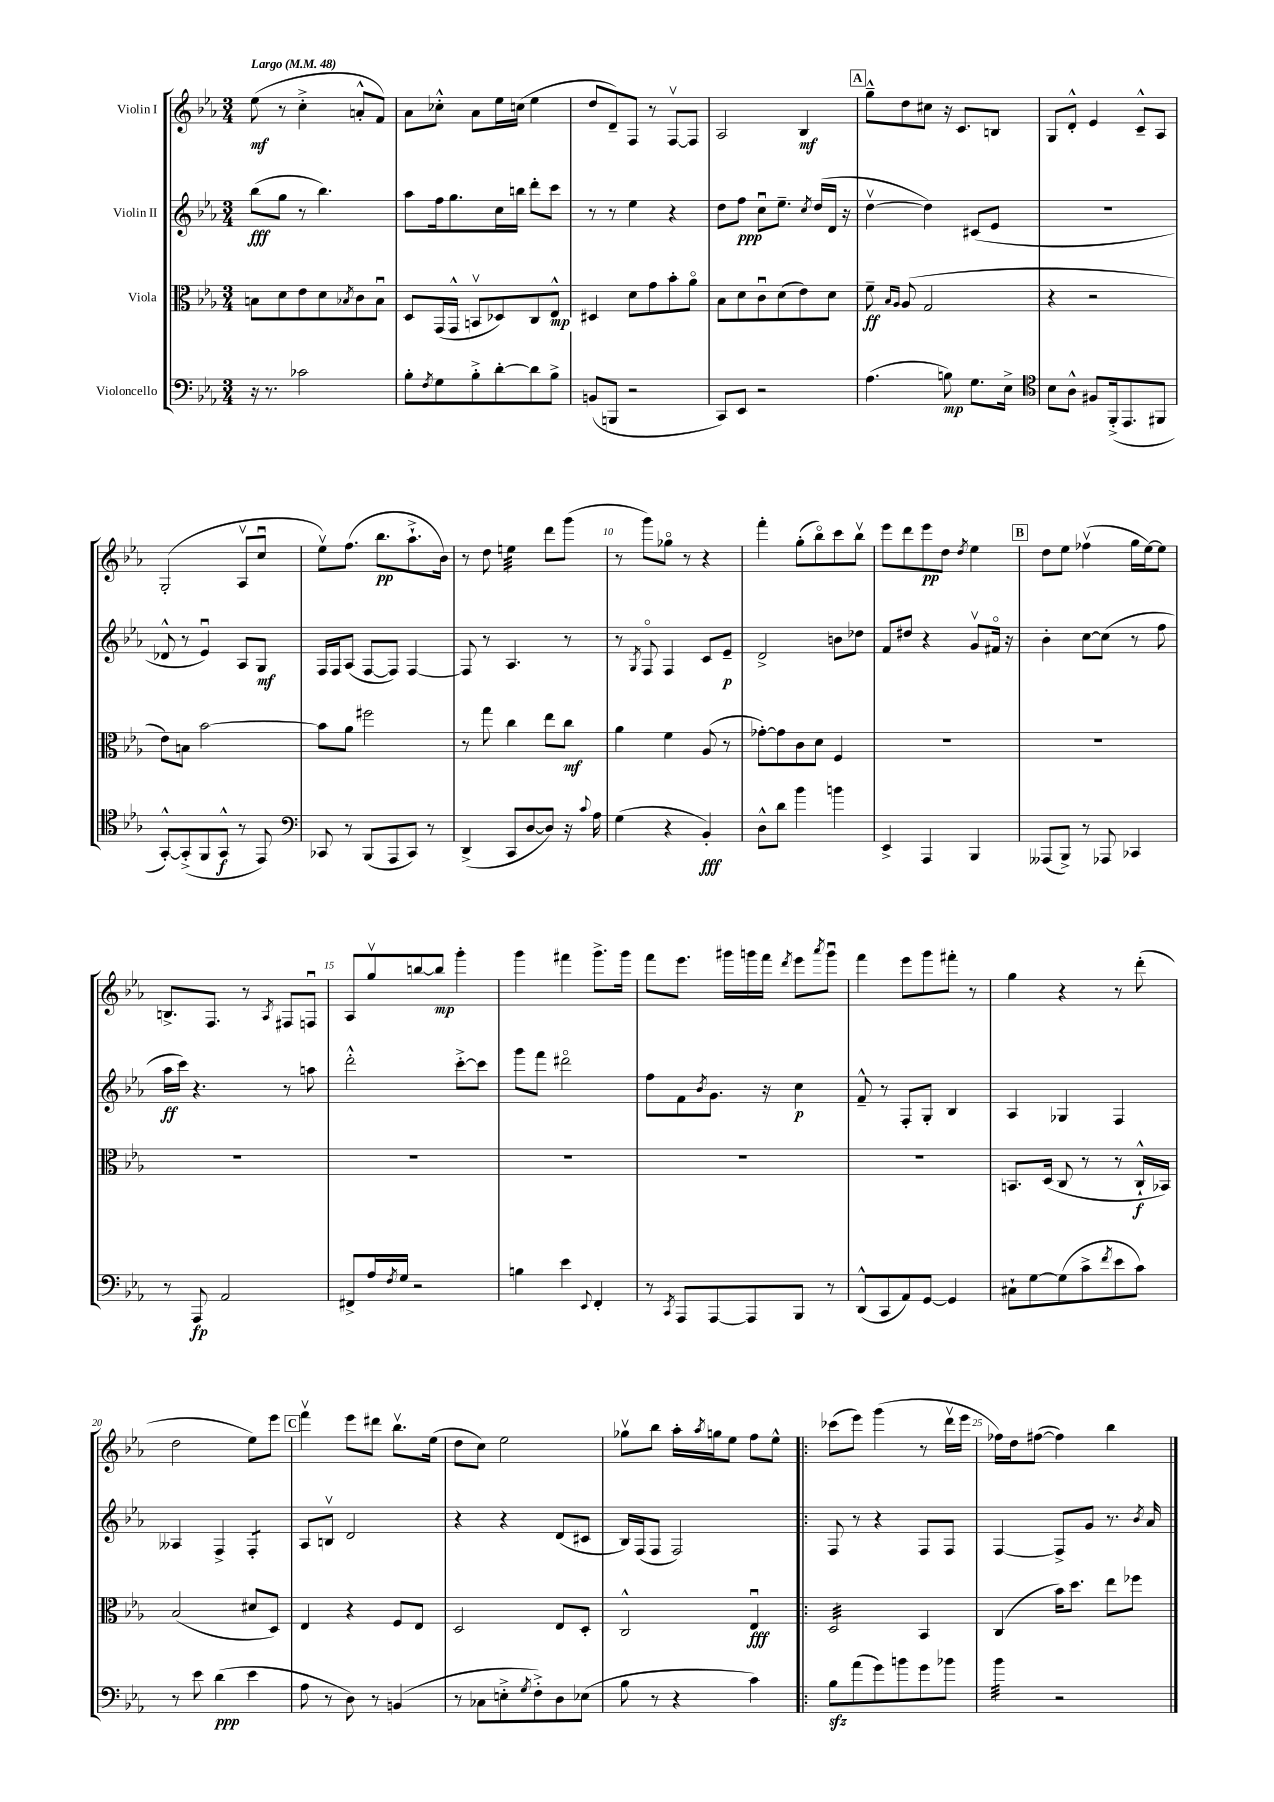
<<
\new StaffGroup <<
\new Staff = "s0" \with { instrumentName = "Violin I" } {
    \clef treble \key ees \major \numericTimeSignature \time 3/4 \tempo "Largo" 4 = 48
    ees''8\mf( r8 c''4-.-> a'8-.-^ f'8) |
    aes'8 ces''8-.-^ aes'8 ees''16 c''16( ees''4 |
    d''8 d'8--) f8 r8 f8~\upbow f8 |
    aes2 bes4\mf |
    \mark \markup { \box "A" } g''8---^ d''8 cis''8 r16 c'8. b8 |
    g8 d'8-.-^ ees'4 c'8---^ aes8 |
    g2-.( aes8\upbow c''8\downbow |
    ees''8\upbow) f''8.( bes''8.\pp aes''8.-!-> bes'16) |
    r8 d''8 e''4:32 d'''8 g'''8( |
    r8 g'''8) ges''8\flageolet r8 r4 |
    f'''4-. g''8-.( bes''8\flageolet) c'''8 bes''8\upbow |
    ees'''8 d'''8 ees'''8\pp d''8 \acciaccatura { d''8 } ees''4 |
    \mark \markup { \box "B" } d''8 ees''8 fes''4\upbow( g''16 ees''16~) ees''8 |
    b8.-> f8. r8 \acciaccatura { aes8 } fis8 f8\downbow |
    aes8 g''8\upbow b''8~ b''8\mp g'''4-. |
    g'''4 fis'''4 g'''8.-> g'''16 |
    f'''8 ees'''8. gis'''16 g'''16 f'''16 \acciaccatura { d'''8 } ees'''8 \acciaccatura { aes'''8 } g'''8\downbow |
    f'''4 ees'''8 g'''8 fis'''8-. r8 |
    g''4 r4 r8 d'''8-.( |
    d''2 ees''8) ees'''8 |
    \mark \markup { \box "C" } f'''4\upbow ees'''8 dis'''8 bes''8.\upbow ees''16( |
    d''8 c''8) ees''2 |
    ges''8\upbow bes''8 aes''16-. \acciaccatura { aes''8 } g''16 ees''8 f''8 ees''8-^ |
    \bar ".|:" ces'''8( ees'''8) g'''4( r8 d'''16\upbow ees'''16 |
    fes''16) d''16 fis''8~( fis''4) bes''4 \bar "|." |
}
\new Staff = "s1" \with { instrumentName = "Violin II" } {
    \clef treble \key ees \major \numericTimeSignature \time 3/4
    bes''8\fff( g''8 r8 bes''4.) |
    aes''8 f''16 g''8. c''16 b''16 d'''8-. c'''8 |
    r8 r8 ees''4 r4 |
    d''8 f''8\ppp c''8\downbow ees''8.-- \acciaccatura { c''8 } d''16( d'16 r16 |
    \mark \markup { \box "A" } d''4~\upbow d''4) cis'8( ees'8 |
    R2. |
    des'8-^ r8 ees'4\downbow) aes8 g8\mf |
    f16 f16 aes8( f8~ f8) f4~ |
    f8 r8 aes4. r8 |
    r8 \acciaccatura { g8 } f8\flageolet f4 c'8 ees'8--\p |
    d'2-> b'8 des''8 |
    f'8 dis''8 r4 g'8\upbow fis'16\flageolet r16 |
    \mark \markup { \box "B" } bes'4-. c''8~ c''8( r8 f''8 |
    aes''16\ff c'''16) r4. r8 a''8 |
    d'''2-.-^ c'''8~-.-> c'''8 |
    g'''8 f'''8 dis'''2\flageolet |
    f''8 f'8 \acciaccatura { bes'8 } g'8. r16 c''4\p |
    f'8---^ r8 f8-. g8-. bes4 |
    aes4 ges4 f4 |
    aeses4 f4-> f4:8-. |
    \mark \markup { \box "C" } aes8 b8\upbow d'2 |
    r4 r4 d'8( cis'8 |
    bes16) f16( f8 f2) |
    \bar ".|:" f8 r8 r4 f8 f8 |
    f4~ f8-> g'8 r8. \acciaccatura { bes'8 } aes'16 \bar "|." |
}
\new Staff = "s2" \with { instrumentName = "Viola" } {
    \clef alto \key ees \major \numericTimeSignature \time 3/4
    b8 d'8 ees'8 d'8 \acciaccatura { bes8 } c'8 bes8\downbow |
    d8 g,16( g,16-^ b,8\upbow des8) c8 ees8-^\mp |
    dis4 d'8 g'8 bes'8-. aes'8\flageolet |
    bes8 d'8 c'8\downbow d'8( ees'8) d'8 |
    \mark \markup { \box "A" } f'8--\ff \grace { bes16 aes16 } aes8( g2 |
    r4 r2 |
    ees'8) b8 bes'2~ |
    bes'8 aes'8 fis''2 |
    r8 g''8 c''4 ees''8 c''8\mf |
    aes'4 f'4 aes8( r8 |
    ges'8~-.) ges'8 c'8 d'8 f4 |
    R2. |
    \mark \markup { \box "B" } R2. |
    R2. |
    R2. |
    R2. |
    R2. |
    R2. |
    b,8. d16( c8 r8 r8 c16-!-^\f bes,16) |
    bes2( dis'8 d8) |
    \mark \markup { \box "C" } ees4 r4 f8 ees8 |
    d2 ees8 d8-. |
    c2-^ ees4\downbow\fff |
    \bar ".|:" d2:32 bes,4 |
    c4( bes'16) d''8. ees''8 fes''8 \bar "|." |
}
\new Staff = "s3" \with { instrumentName = "Violoncello" } {
    \clef bass \key ees \major \numericTimeSignature \time 3/4
    r16 r8. ces'2 |
    bes8-. \acciaccatura { f8 } g8 bes8-.-> d'8~-. d'8 bes8-> |
    b,8( b,,8 r2 |
    c,8) ees,8 r2 |
    \mark \markup { \box "A" } aes4.( b8\mp) g8. ees16-> |
    \clef tenor bes8 aes8-^ fis8 f,16-.->( ees,8. fis,8 |
    g,8~-.-^) g,8-.->( f,8 g,8-^\f r8 ees,8) |
    \clef bass ces,8 r8 bes,,8( aes,,8 ces,8) r8 |
    d,4->( c,8 d8~ d8) r16 \appoggiatura { c'8 } aes16 |
    g4( r4 bes,4-.\fff) |
    d8-^ d'8 bes'4 b'4 |
    ees,4-> aes,,4 bes,,4 |
    \mark \markup { \box "B" } aeses,,8( bes,,8->) r8 aes,,8 ces,4 |
    r8 aes,,8\fp aes,2 |
    fis,8-> aes16 \acciaccatura { f8 } g16 r2 |
    b4 ees'4 \appoggiatura { ees,8 } f,4-. |
    r8 \acciaccatura { c,8 } aes,,8 aes,,8~ aes,,8 bes,,8 r8 |
    d,8-^( c,8 aes,8) g,8~ g,4 |
    cis8-! g8~ g8( c'8-> \acciaccatura { f'8 } ees'8 c'8) |
    r8 ees'8 d'4\ppp( ees'4 |
    \mark \markup { \box "C" } aes8 r8 d8) r8 b,4( |
    r8 ces8 e8-.-> \acciaccatura { g8 } f8-.->) d8 ees8( |
    bes8 r8 r4 c'4) |
    \bar ".|:" bes8\sfz aes'8( g'8) b'8 g'8 bes'8 |
    bes'4:32 r2 \bar "|." |
}
>>
>>
\layout { \context { \Score \override BarNumber.break-visibility = ##(#f #t #t) barNumberVisibility = #(every-nth-bar-number-visible 5) } }
